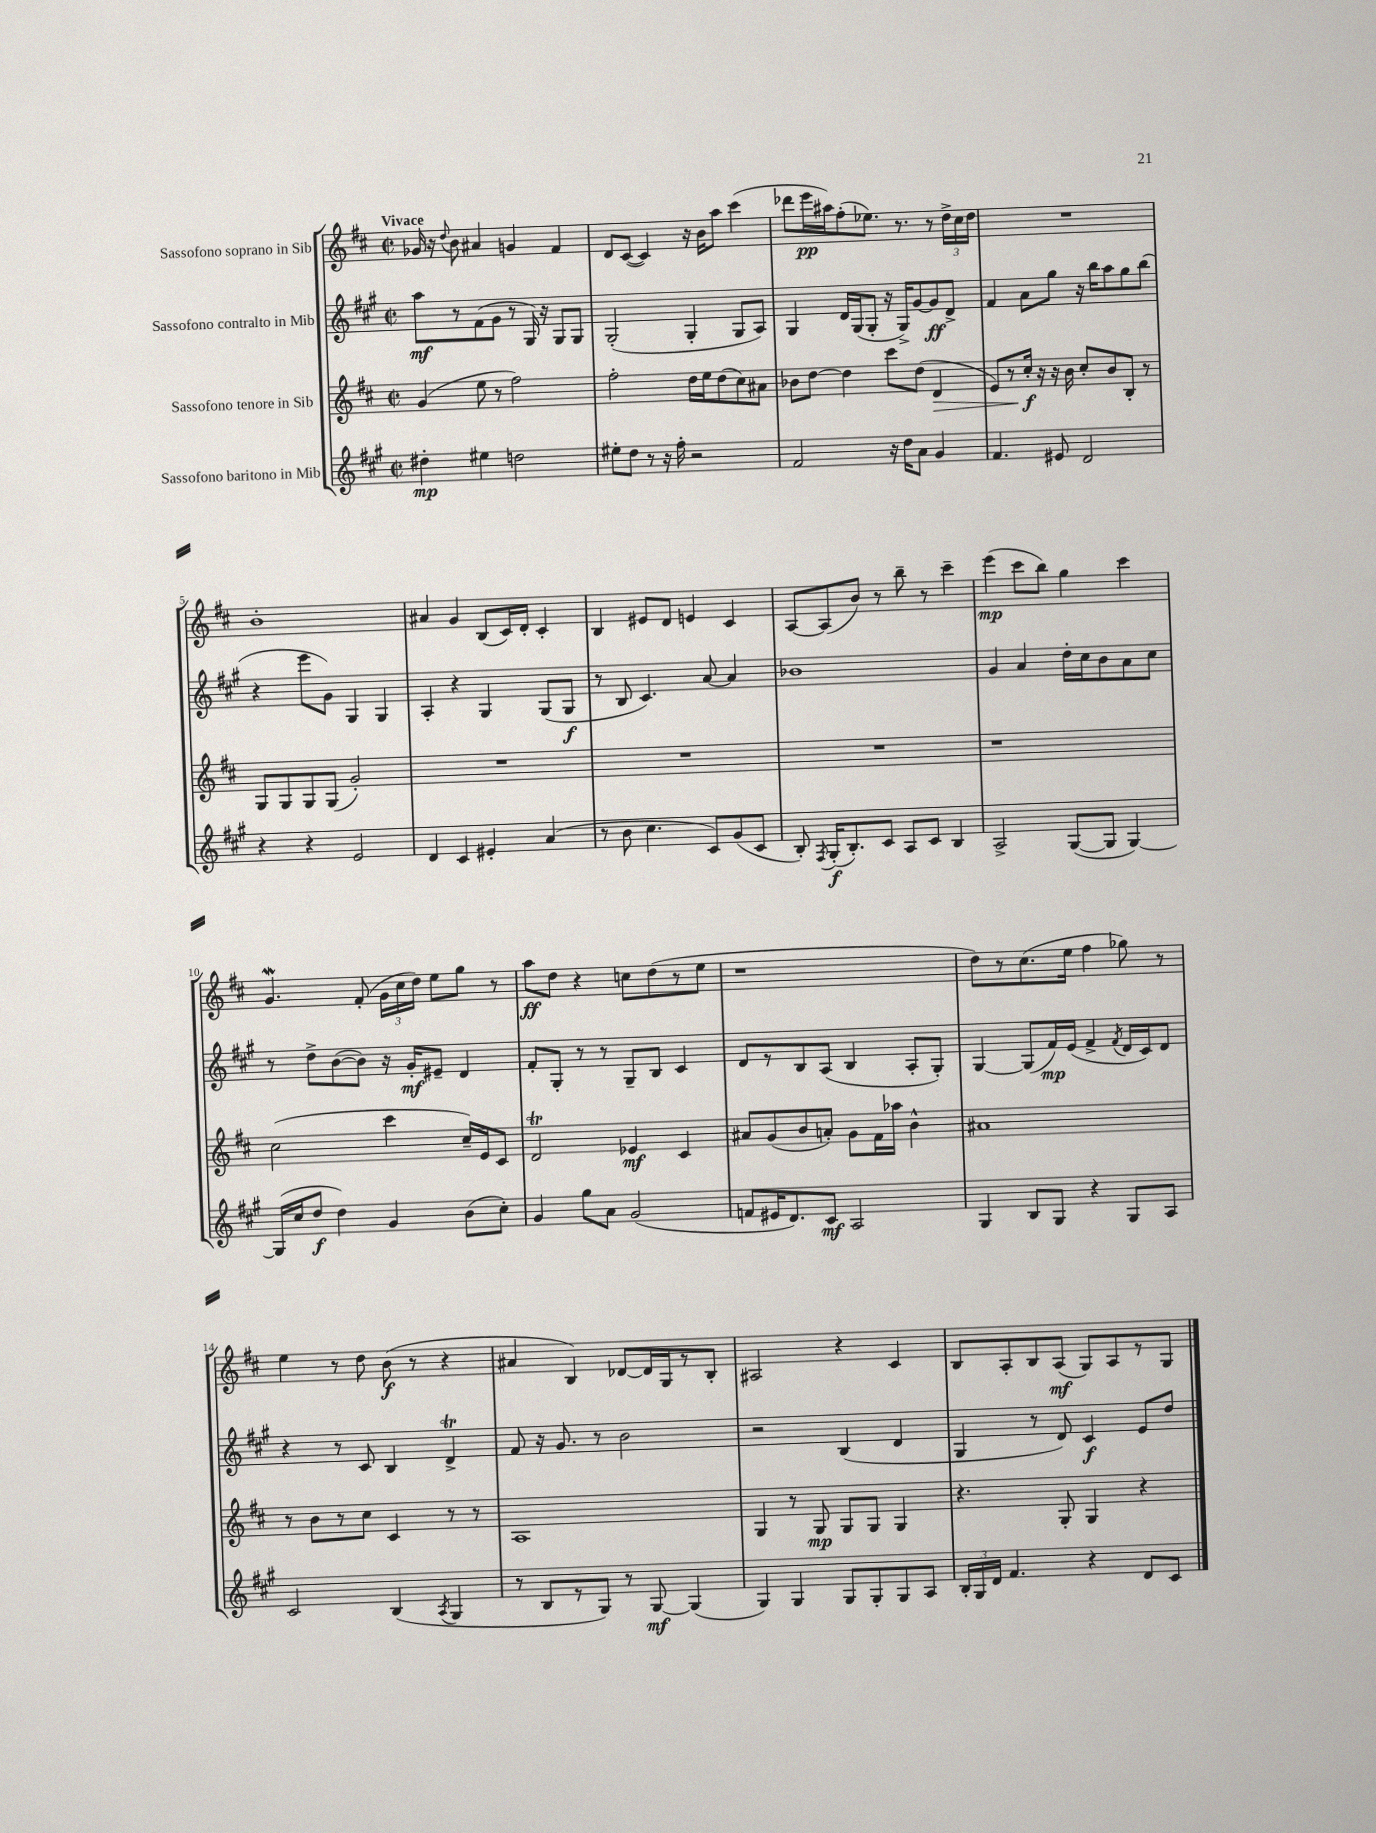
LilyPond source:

<<
\new StaffGroup <<
\new Staff = "s0" \with { instrumentName = "Sassofono soprano in Sib" } {
    \clef treble \key d \major \defaultTimeSignature \time 2/2 \tempo "Vivace"
    \autoBeamOff ges'16 r16 \appoggiatura { d''8 } b'8 ais'4 g'4 fis'4 |
    d'8[ cis'8]~( cis'4) r16 b'16[ a''8] cis'''4( |
    des'''8[ e'''16\pp ais''16) fis''8-.( ees''8.]) r8. r8 \tuplet 3/2 { d''16[-> cis''16 d''16] } |
    R1 |
    b'1-. |
    ais'4 g'4 b8[( cis'16) d'16]-. cis'4-. |
    b4 eis'8[ d'8] e'4 cis'4 |
    a8[~ a8( b'8]) r8 b''8-- r8 cis'''4-- |
    e'''4\mp( cis'''8[ b''8]) g''4 cis'''4 |
    g'4.\mordent fis'8-.( \tuplet 3/2 { g'16[ cis''16 d''16]) } e''8[ g''8] r8 |
    a''8[\ff d''8] r4 c''8[ d''8( r8 e''8] |
    r1 |
    d''8[) r8 cis''8.( e''16] fis''4 ges''8) r8 |
    e''4 r8 d''8 b'8\f( r8 r4 |
    ais'4 b4) des'8[~ des'16 g16 r8 b8]-. |
    ais2 r4 cis'4 |
    b8[ a8-. b8 a8]\mf( g8[) a8 r8 g8] \bar "|." |
}
\new Staff = "s1" \with { instrumentName = "Sassofono contralto in Mib" } {
    \clef treble \key a \major \defaultTimeSignature \time 2/2
    \autoBeamOff a''8[\mf r8 fis'8( gis'8] r8 gis16) r16 gis8[ gis8] |
    gis2-.( gis4-. gis8[ a8]) |
    gis4 d'16[ gis16( gis8]-. r16 gis16[->) gis'8~ gis'8\ff d'8]-> |
    fis'4 a'8[ gis''8] r16 b''16[ a''8 gis''8 b''8]( |
    r4 e'''8[ gis'8]) gis4 gis4 |
    a4-. r4 gis4 gis8[( gis8]\f |
    r8 b8 cis'4.) a'8~ a'4 |
    bes'1 |
    gis'4 a'4 d''16[-. cis''16 b'8 a'8 cis''8] |
    r8 d''8[-> b'8~( b'8]) r16 gis'16[-.\mf eis'8]-- d'4 |
    fis'8[-. gis8]-. r8 r8 gis8[-- b8] cis'4 |
    d'8[ r8 b8 a8]( b4 a8[-. gis8]-.) |
    gis4~ gis8[( fis'16\mp) e'16]( fis'4-> \acciaccatura { fis'8 } d'16[ cis'16) d'8] |
    r4 r8 cis'8 b4 d'4->\trill |
    fis'8 r16 gis'8. r8 b'2 |
    r2 b4( d'4 |
    gis4 r8 d'8) cis'4\f e'8[ d''8] \bar "|." |
}
\new Staff = "s2" \with { instrumentName = "Sassofono tenore in Sib" } {
    \clef treble \key d \major \defaultTimeSignature \time 2/2
    \autoBeamOff g'4( e''8 r8 fis''2) |
    fis''2-. d''16[ e''16 d''8( cis''8) ais'8] |
    bes'8[ d''8]~ d''4 cis'''8[ d''8]( d'4\> |
    e'8[) r8 cis''16]-.\f\! r16 r16 b'16 cis''8[-. b'8 b8]-. r8 |
    g8[ g8 g8 g8]( g'2-.) |
    R1 |
    R1 |
    R1 |
    r1 |
    cis''2( cis'''4 cis''16[--) e'16 cis'8] |
    d'2\trill ees'4\mf cis'4 |
    ais'8[ g'8( b'8 a'8]-.) g'8[ fis'16 aes''16] b'4-^ |
    ais'1 |
    r8 b'8[ r8 cis''8] cis'4 r8 r8 |
    a1 |
    g4 r8 g8\mp g8[ g8] g4 |
    r4. g8-. g4 r4 \bar "|." |
}
\new Staff = "s3" \with { instrumentName = "Sassofono baritono in Mib" } {
    \clef treble \key a \major \defaultTimeSignature \time 2/2
    \autoBeamOff dis''4-.\mp eis''4 d''2 |
    eis''8[-. d''8] r8 r16 fis''16-. r2 |
    fis'2 r16 d''16[ a'8] gis'4 |
    fis'4. eis'8 d'2 |
    r4 r4 e'2 |
    d'4 cis'4 eis'4-. a'4( |
    r8 b'8 cis''4. cis'8[) gis'8( cis'8] |
    b8-.) \acciaccatura { fis8 } gis16[-.\f( b8.-.) cis'8] a8[ cis'8] b4 |
    a2-> gis8[~( gis8] gis4~) |
    gis16[( cis''16 d''8]\f d''4) gis'4 b'8[( cis''8]-.) |
    gis'4 gis''8[ a'8] gis'2( |
    f'8[ eis'16 d'8.) cis'8]\mf a2 |
    gis4 b8[ gis8] r4 gis8[ a8] |
    cis'2 b4( \acciaccatura { a8 } gis4 |
    r8 b8[ r8 gis8]) r8 gis8~\mf gis4( |
    gis4) gis4 gis8[ gis8-. gis8 a8] |
    \tuplet 3/2 { b16[-. gis16 d'16] } fis'4. r4 d'8[ cis'8] \bar "|." |
}
>>
>>
